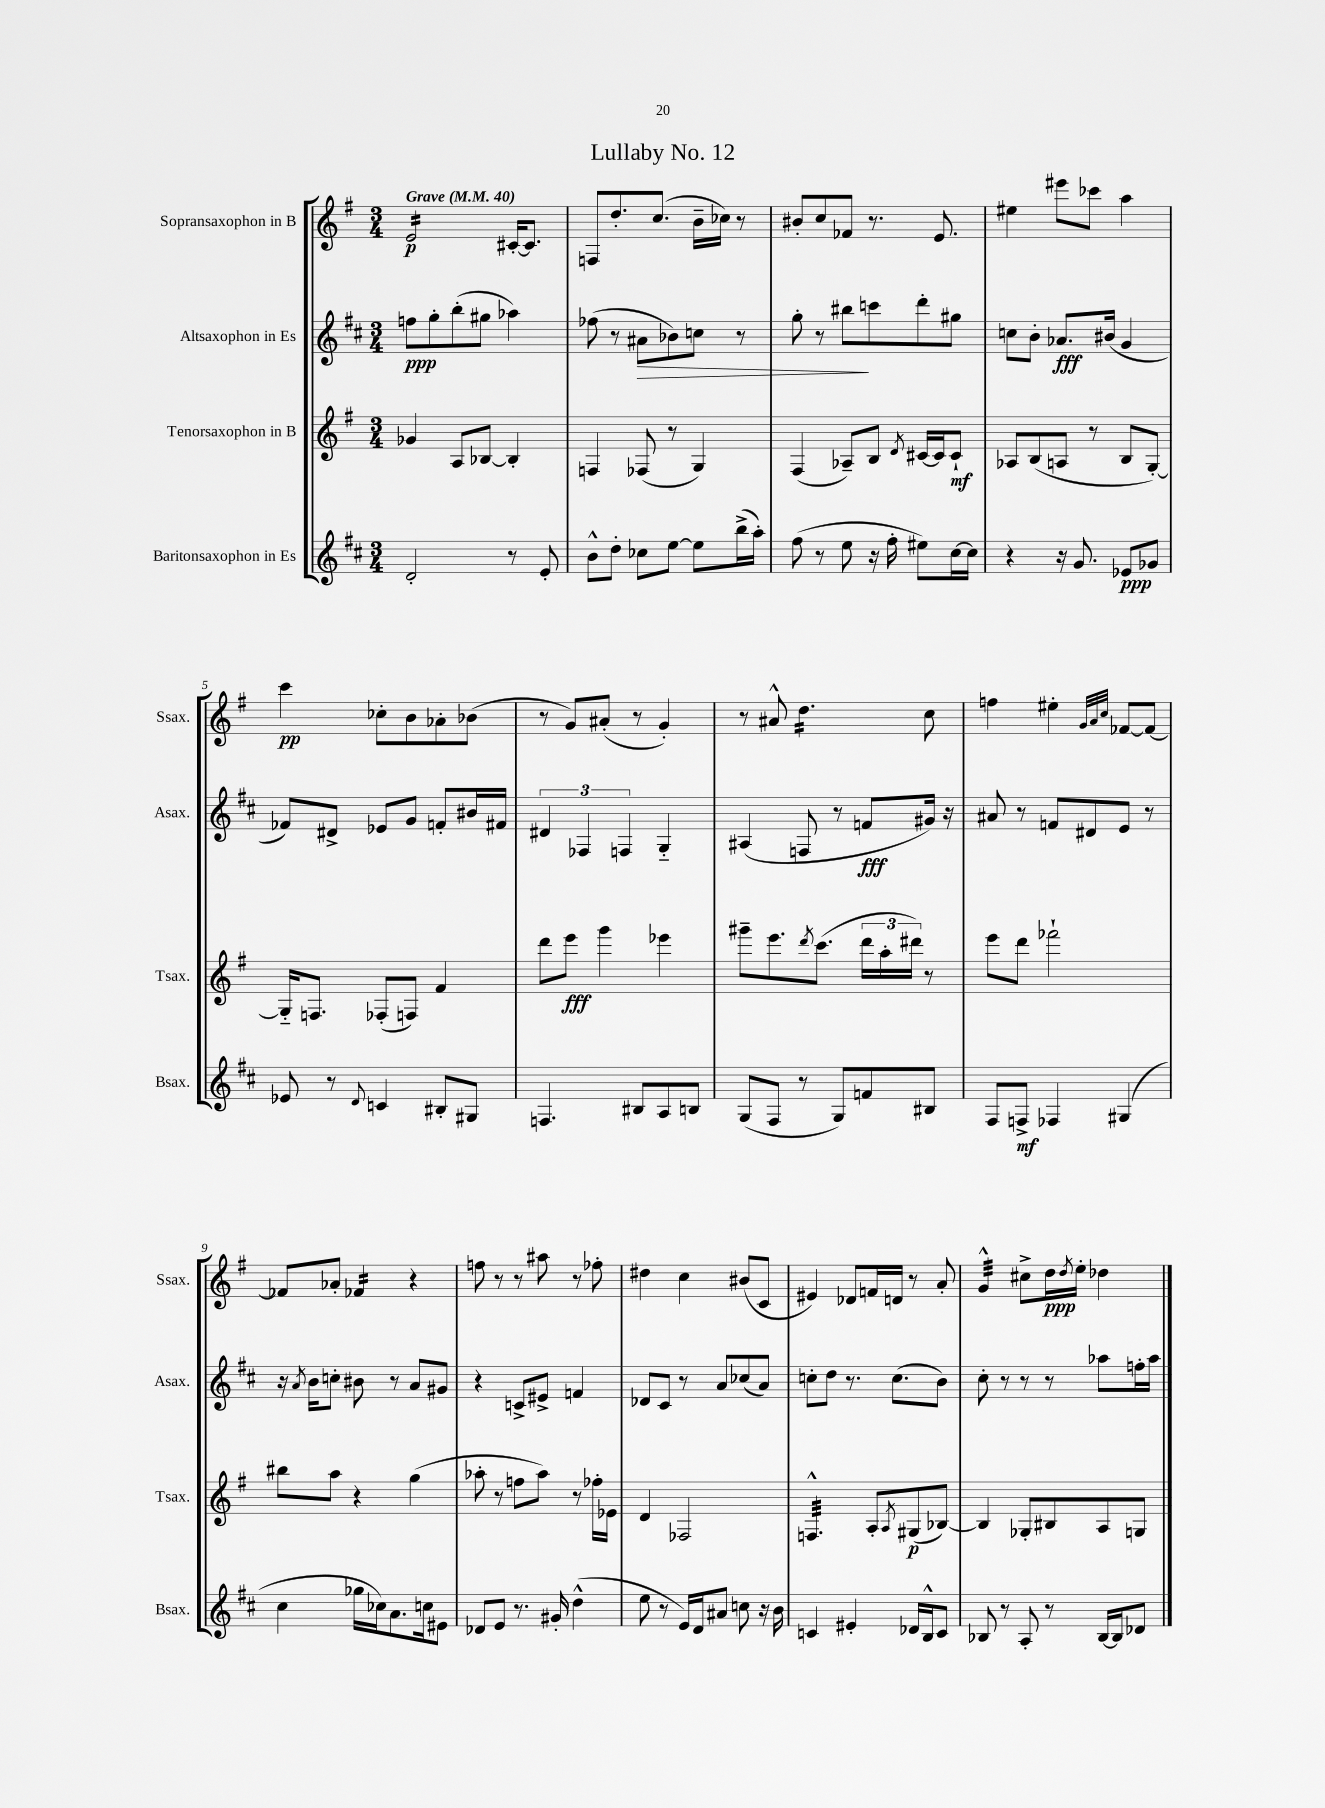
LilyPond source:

\header { title = "Lullaby No. 12" }
<<
\new StaffGroup <<
\new Staff = "s0" \with { instrumentName = "Sopransaxophon in B" shortInstrumentName = "Ssax." } {
    \clef treble \key g \major \numericTimeSignature \time 3/4 \tempo "Grave" 4 = 40
    e'2:16\p cis'16~-. cis'8. |
    f8 d''8.-. c''8.( b'16-- ces''16) r8 |
    bis'8-. c''8 fes'8 r8. e'8. |
    eis''4 eis'''8 ces'''8 a''4 |
    c'''4\pp ces''8-. b'8 aes'8-. bes'8( |
    r8 g'8) ais'8-.( r8 g'4-.) |
    r8 ais'8-^ d''4.:16 c''8 |
    f''4 eis''4-. \grace { g'32 a'32 c''32 } fes'8~ fes'8~ |
    fes'8 aes'8-. fes'4:16 r4 |
    f''8 r8 r8 ais''8 r8 fes''8-. |
    dis''4 c''4 bis'8( c'8 |
    eis'4) des'8 f'16 d'16 r8 a'8-. |
    g'4:32-^ cis''8-> d''16\ppp \acciaccatura { d''8 } e''16-. des''4 \bar "|." |
}
\new Staff = "s1" \with { instrumentName = "Altsaxophon in Es" shortInstrumentName = "Asax." } {
    \clef treble \key d \major \numericTimeSignature \time 3/4
    f''8\ppp g''8-. b''8-.( gis''8 aes''4) |
    fes''8( r8 ais'8\> bes'8) c''8 r8 |
    g''8-. r8 bis''8\! c'''8 d'''8-. gis''8 |
    c''8 b'8-. aes'8.\fff bis'16( g'4 |
    fes'8) dis'8-> ees'8 g'8 f'8-. bis'16 fis'16 |
    \tuplet 3/2 { dis'4 fes4 f4 } g4-_ |
    ais4( f8 r8 f'8\fff gis'16) r16 |
    ais'8 r8 f'8 dis'8 e'8 r8 |
    r16 \acciaccatura { a'8 } b'16 c''8-. bis'8 r8 a'8 gis'8 |
    r4 c'8-> eis'8-> f'4 |
    des'8 cis'8 r8 a'8 ces''8( a'8) |
    c''8-. d''8 r8. c''8.( b'8) |
    cis''8-. r8 r8 r8 aes''8 f''16-. aes''16 \bar "|." |
}
\new Staff = "s2" \with { instrumentName = "Tenorsaxophon in B" shortInstrumentName = "Tsax." } {
    \clef treble \key g \major \numericTimeSignature \time 3/4
    ges'4 a8 bes8~ bes4-. |
    f4 fes8( r8 g4) |
    fis4( aes8--) b8 \acciaccatura { d'8 } cis'16~ cis'16 cis'8-!\mf |
    aes8 b8( a8 r8 b8 g8~-.) |
    g16-_ f8. fes8-.( f8) fis'4 |
    d'''8 e'''8\fff g'''4 ees'''4 |
    gis'''8-- e'''8. \acciaccatura { d'''8 } c'''8.( \tuplet 3/2 { d'''16 a''16-. dis'''16) } r8 |
    e'''8 d'''8 fes'''2-! |
    bis''8 a''8 r4 g''4( |
    aes''8-. r8 f''8 aes''8) r8 fes''16-. ees'16 |
    d'4 fes2 |
    f4.:32-^ a8-. \acciaccatura { a8 } gis8\p( bes8~) |
    bes4 ges8-. bis8 a8 g8 \bar "|." |
}
\new Staff = "s3" \with { instrumentName = "Baritonsaxophon in Es" shortInstrumentName = "Bsax." } {
    \clef treble \key d \major \numericTimeSignature \time 3/4
    d'2-. r8 e'8-. |
    b'8-^ d''8-. ces''8 e''8~ e''8 b''16->( a''16-.) |
    fis''8( r8 e''8 r16 fis''16-. eis''8) cis''16~ cis''16 |
    r4 r16 g'8. ees'8\ppp ges'8 |
    ees'8 r8 \appoggiatura { d'8 } c'4 bis8-. gis8 |
    f4. bis8 a8 b8 |
    g8( fis8 r8 g8) f'8 bis8 |
    fis8 f8->\mf fes4 gis4( |
    cis''4 ges''16 ces''16) a'8. c''16 eis'8 |
    des'8 e'8 r8. gis'16-. d''4-^( |
    e''8 r8 e'16) d'16 ais'8 c''8 r16 b'16 |
    c'4 eis'4-. des'16 b16-^ c'8 |
    bes8 r8 a8-. r8 bes16~ bes16 des'8 \bar "|." |
}
>>
>>
